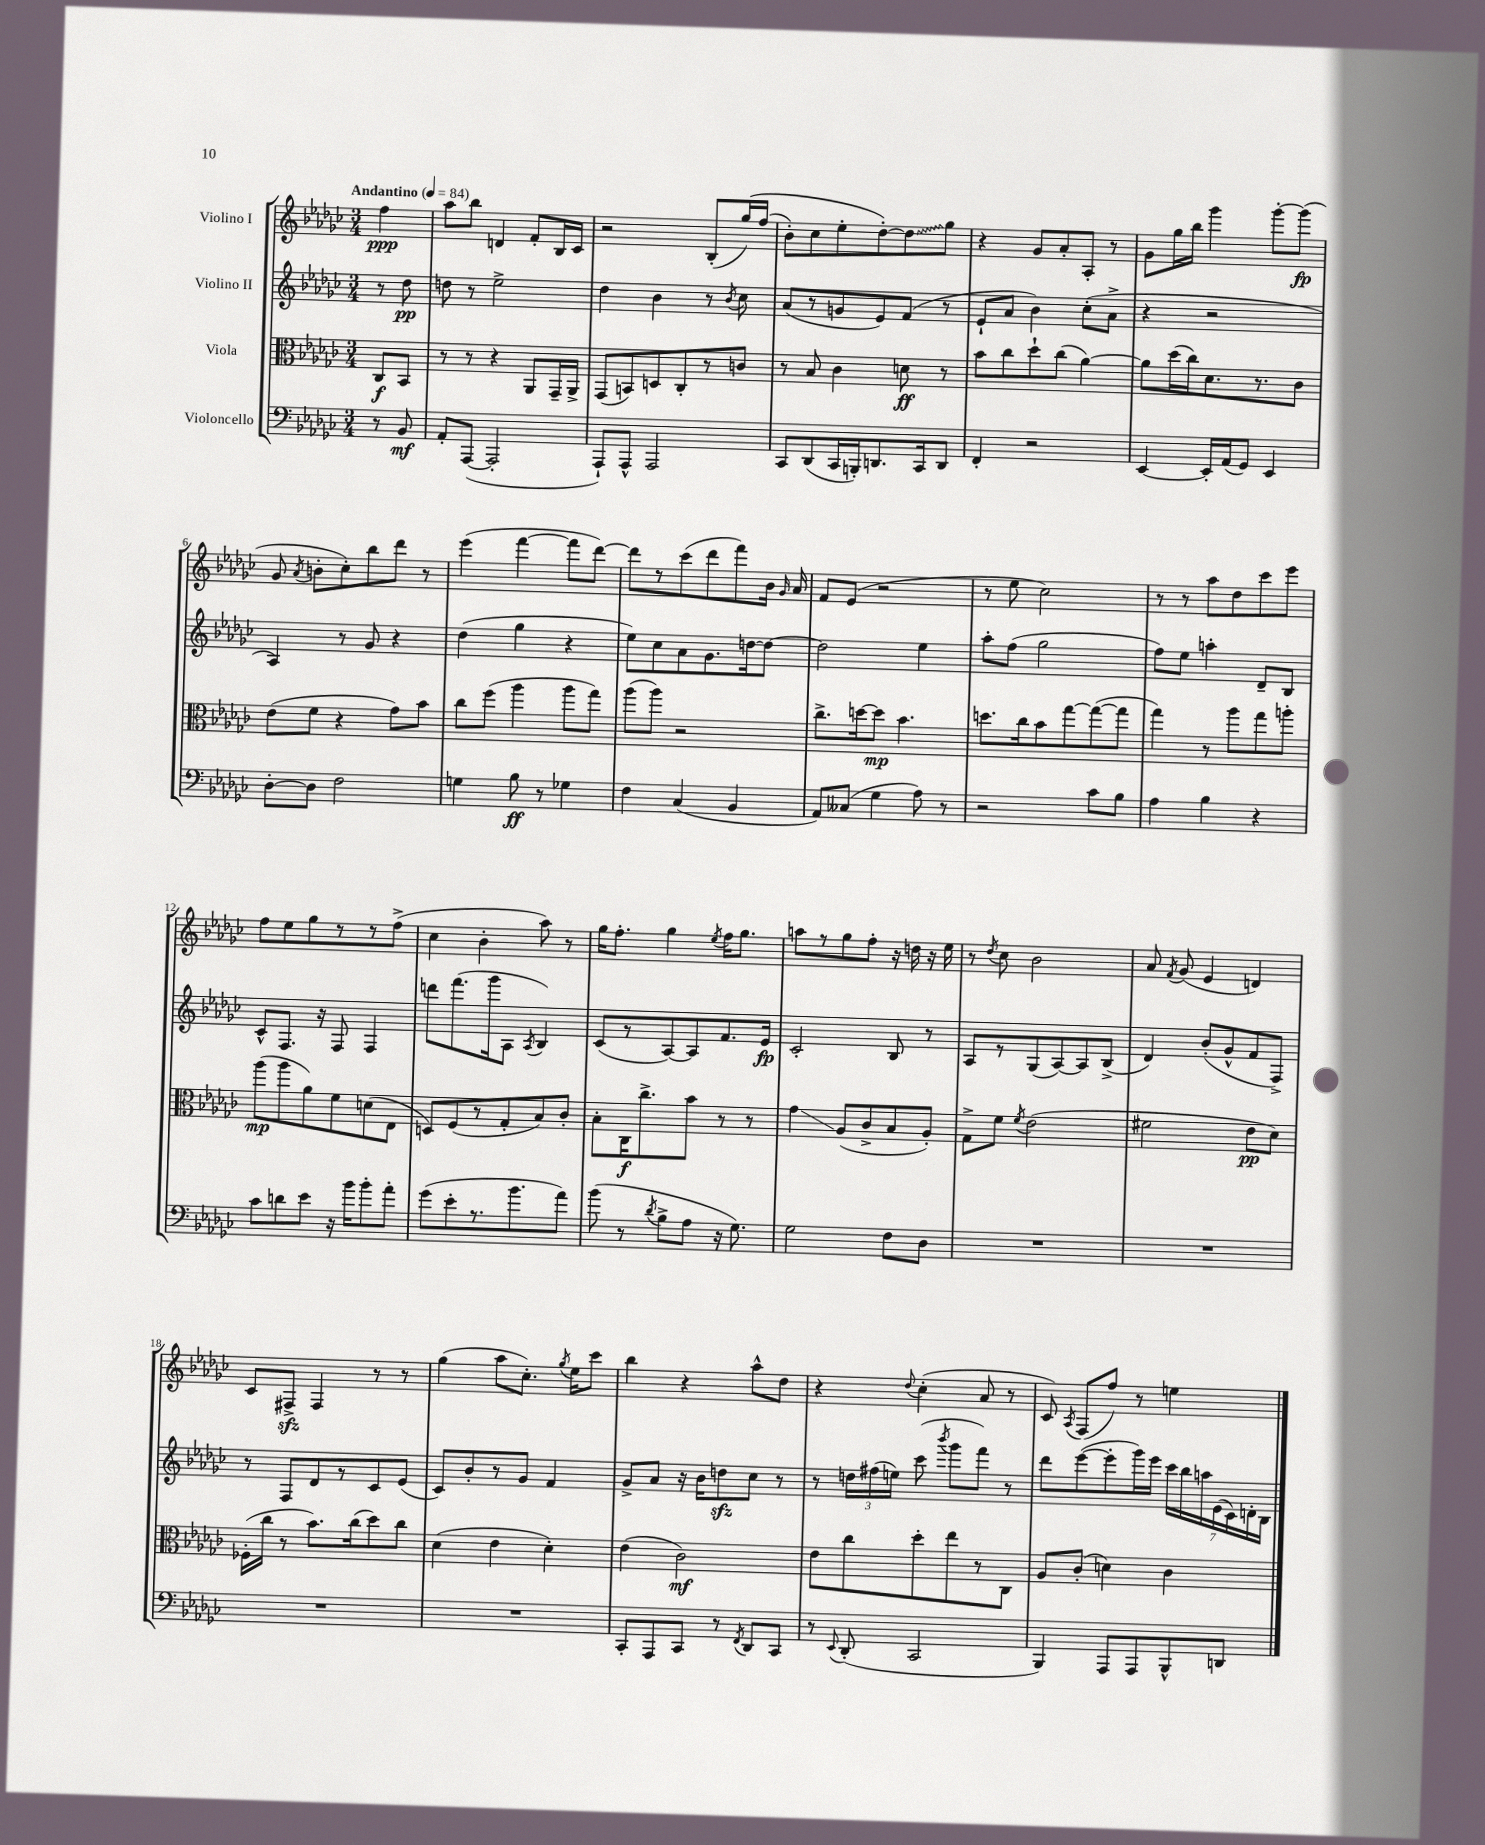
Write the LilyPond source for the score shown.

<<
\new StaffGroup <<
\new Staff = "s0" \with { instrumentName = "Violino I" } {
    \clef treble \key ges \major \numericTimeSignature \time 3/4 \partial 4 \tempo "Andantino" 4 = 84
    \autoBeamOff f''4\ppp |
    aes''8[ bes''8] d'4 f'8[-. bes16 ces'16] |
    r2 bes8[-.( ges''16)\( f''16]( |
    bes'8[-.) ces''8 ees''8-. des''8~-.\) \once \override Glissando.style = #'zigzag des''8\glissando ges''8] |
    r4 ges'8[ aes'8-. aes8]-. r8 |
    ges'8[ ges''16 bes''16] ges'''4 ges'''8[~-. ges'''8]\fp( |
    ges'8 \acciaccatura { aes'8 } b'8[-. ces''8-.) bes''8 des'''8] r8 |
    ees'''4( f'''4~ f'''8[ des'''8]~) |
    des'''8[ r8 ces'''8( des'''8 f'''8) bes'16] \grace { ges'16 } aes'16 |
    f'8[ ees'8]( r2 |
    r8 ees''8 ces''2) |
    r8 r8 aes''8[ des''8 ces'''8 ees'''8] |
    f''8[ ees''8 ges''8 r8 r8 f''8]->( |
    ces''4 bes'4-. aes''8) r8 |
    ges''16[ f''8.]-. ges''4 \acciaccatura { ees''8 } f''16[ ges''8.] |
    a''8[ r8 ges''8 f''8]-. r16 d''16 r16 ees''16 |
    r8 \acciaccatura { des''8 } ces''8 bes'2 |
    aes'8 \acciaccatura { f'8 } ges'8( ees'4 d'4) |
    ces'8[ fis8]->\sfz fis4 r8 r8 |
    ges''4( aes''8[ ces''8.]-.) \acciaccatura { ges''8 } ees''16[ ces'''8] |
    bes''4 r4 aes''8[-^ des''8] |
    r4 \appoggiatura { des''8 } ces''4-.( aes'8 r8 |
    ces'8) \acciaccatura { aes8 } f8[( f''8]) r8 e''4 \bar "|." |
}
\new Staff = "s1" \with { instrumentName = "Violino II" } {
    \clef treble \key ges \major \numericTimeSignature \time 3/4 \partial 4
    \autoBeamOff r8 des''8\pp |
    d''8 r8 ees''2-> |
    des''4 bes'4 r8 \acciaccatura { bes'8 } ces''8 |
    aes'8[( r8 g'8 ees'8) f'8]( r8 |
    ees'8[-! aes'8] bes'4) ces''8[-.( aes'8]-> |
    r4 r2 |
    aes4) r8 ges'8 r4 |
    des''4( ges''4 r4 |
    ees''8[) ces''8 aes'8 ges'8. d''16~ d''8]~ |
    d''2 ees''4 |
    aes''8[-. f''8]( ges''2 |
    f''8[) ees''8] a''4-. des'8[-- bes8] |
    ces'8[-^ f8.] r16 f8 f4 |
    d'''8[ f'''8.( ges'''16 aes8] \acciaccatura { aes8 } bes4) |
    ces'8[( r8 aes8~) aes8 f'8. ees'16]\fp |
    ces'2-. bes8 r8 |
    aes8[ r8 ges8( aes8~) aes8 bes8]->( |
    des'4) bes'8[-.( ges'8-^ f'8 f8]->) |
    r8 f8[ des'8 r8 ces'8 ees'8]( |
    ces'8[) bes'8-. r8 ges'8] f'4 |
    ges'8[-> aes'8] r16 bes'16[ d''8\sfz ces''8] r8 |
    r8 \tuplet 3/2 { d''16[ fis''16( e''16]) } ces'''8( \acciaccatura { bes'''8 } ges'''8[ f'''8]) r8 |
    des'''8[ ees'''8~( ees'''8-. ges'''16) ees'''16] \tuplet 7/4 { ces'''16[ bes''16 a''16 ees'16( ces'16) d'16-. bes16] } \bar "|." |
}
\new Staff = "s2" \with { instrumentName = "Viola" } {
    \clef alto \key ges \major \numericTimeSignature \time 3/4 \partial 4
    \autoBeamOff ces8[\f bes,8] |
    r8 r8 r4 aes,8[ ges,16-- aes,16]-> |
    ges,8[( b,8) d8 ces8-. r8 c'8] |
    r8 bes8 ces'4 d'8\ff r8 |
    bes'8[ ces''8 des''8-! ces''8]( aes'4~) |
    aes'8[ des''16( ces''16) des'8. r8. ces'8] |
    ees'8[( f'8] r4 ges'8[) bes'8] |
    ces''8[ f''8]( aes''4 aes''8[ ges''8]) |
    aes''8[( aes''8]) r2 |
    ces''8.[-> d''16~ d''8]\mp bes'4. |
    d''8.[ ces''16 bes'8 ges''8~ ges''8~( ges''8] |
    ges''4) r8 aes''8[ ges''8 a''8]-. |
    aes''8[\mp( aes''8 aes'8) f'8 d'8( ees8] |
    d8[) f8( r8 ges8-. bes8) ces'8]-. |
    bes8[-. ces16\f ces''8.-> bes'8] r8 r8 |
    ges'4\glissando aes8[( ces'8-> bes8 aes8]-.) |
    ges8[-> f'8] \acciaccatura { f'8 } ees'2( |
    fis'2 ees'8[\pp des'8]) |
    fes16[-.( ces''16] r8 bes'8.[) ces''16( des''8) ces''8] |
    des'4( ees'4 des'4-.) |
    ees'4( ces'2\mf) |
    ees'8[ ces''8 des''8-. ees''8 r8 ces8] |
    aes8[ ces'8]-.( d'4) ces'4 \bar "|." |
}
\new Staff = "s3" \with { instrumentName = "Violoncello" } {
    \clef bass \key ges \major \numericTimeSignature \time 3/4 \partial 4
    \autoBeamOff r8 bes,8\mf |
    aes,8[-. aes,,8]~( aes,,2-. |
    aes,,8[-!) aes,,8]-^ aes,,2 |
    ces,8[ des,8( ces,16 b,,16-.) d,8. ces,16 d,8] |
    f,4-. r2 |
    ees,4~ ees,16[-. aes,16( ges,8]) ees,4 |
    des8[~-. des8] f2 |
    g4 bes8\ff r8 ges4 |
    f4 ces4( bes,4 |
    aes,8[) ceses8]( ges4 aes8) r8 |
    r2 ces'8[ bes8] |
    aes4 bes4 r4 |
    ces'8[ d'8 ees'8] r16 bes'16[ bes'8-. aes'8]-. |
    ges'8[( ees'8-. r8. bes'8. aes'8]) |
    bes'8( r8 \acciaccatura { des'8 } bes8[-> aes8] r16 ges8.) |
    ges2 f8[ des8] |
    R2. |
    R2. |
    R2. |
    R2. |
    ces,8[-. aes,,8 ces,8] r8 \acciaccatura { f,8 } des,8[ ces,8] |
    r8 \appoggiatura { ees,8 } des,8-.( ces,2 |
    bes,,4) aes,,8[ aes,,8 bes,,8-^ d,8] \bar "|." |
}
>>
>>
